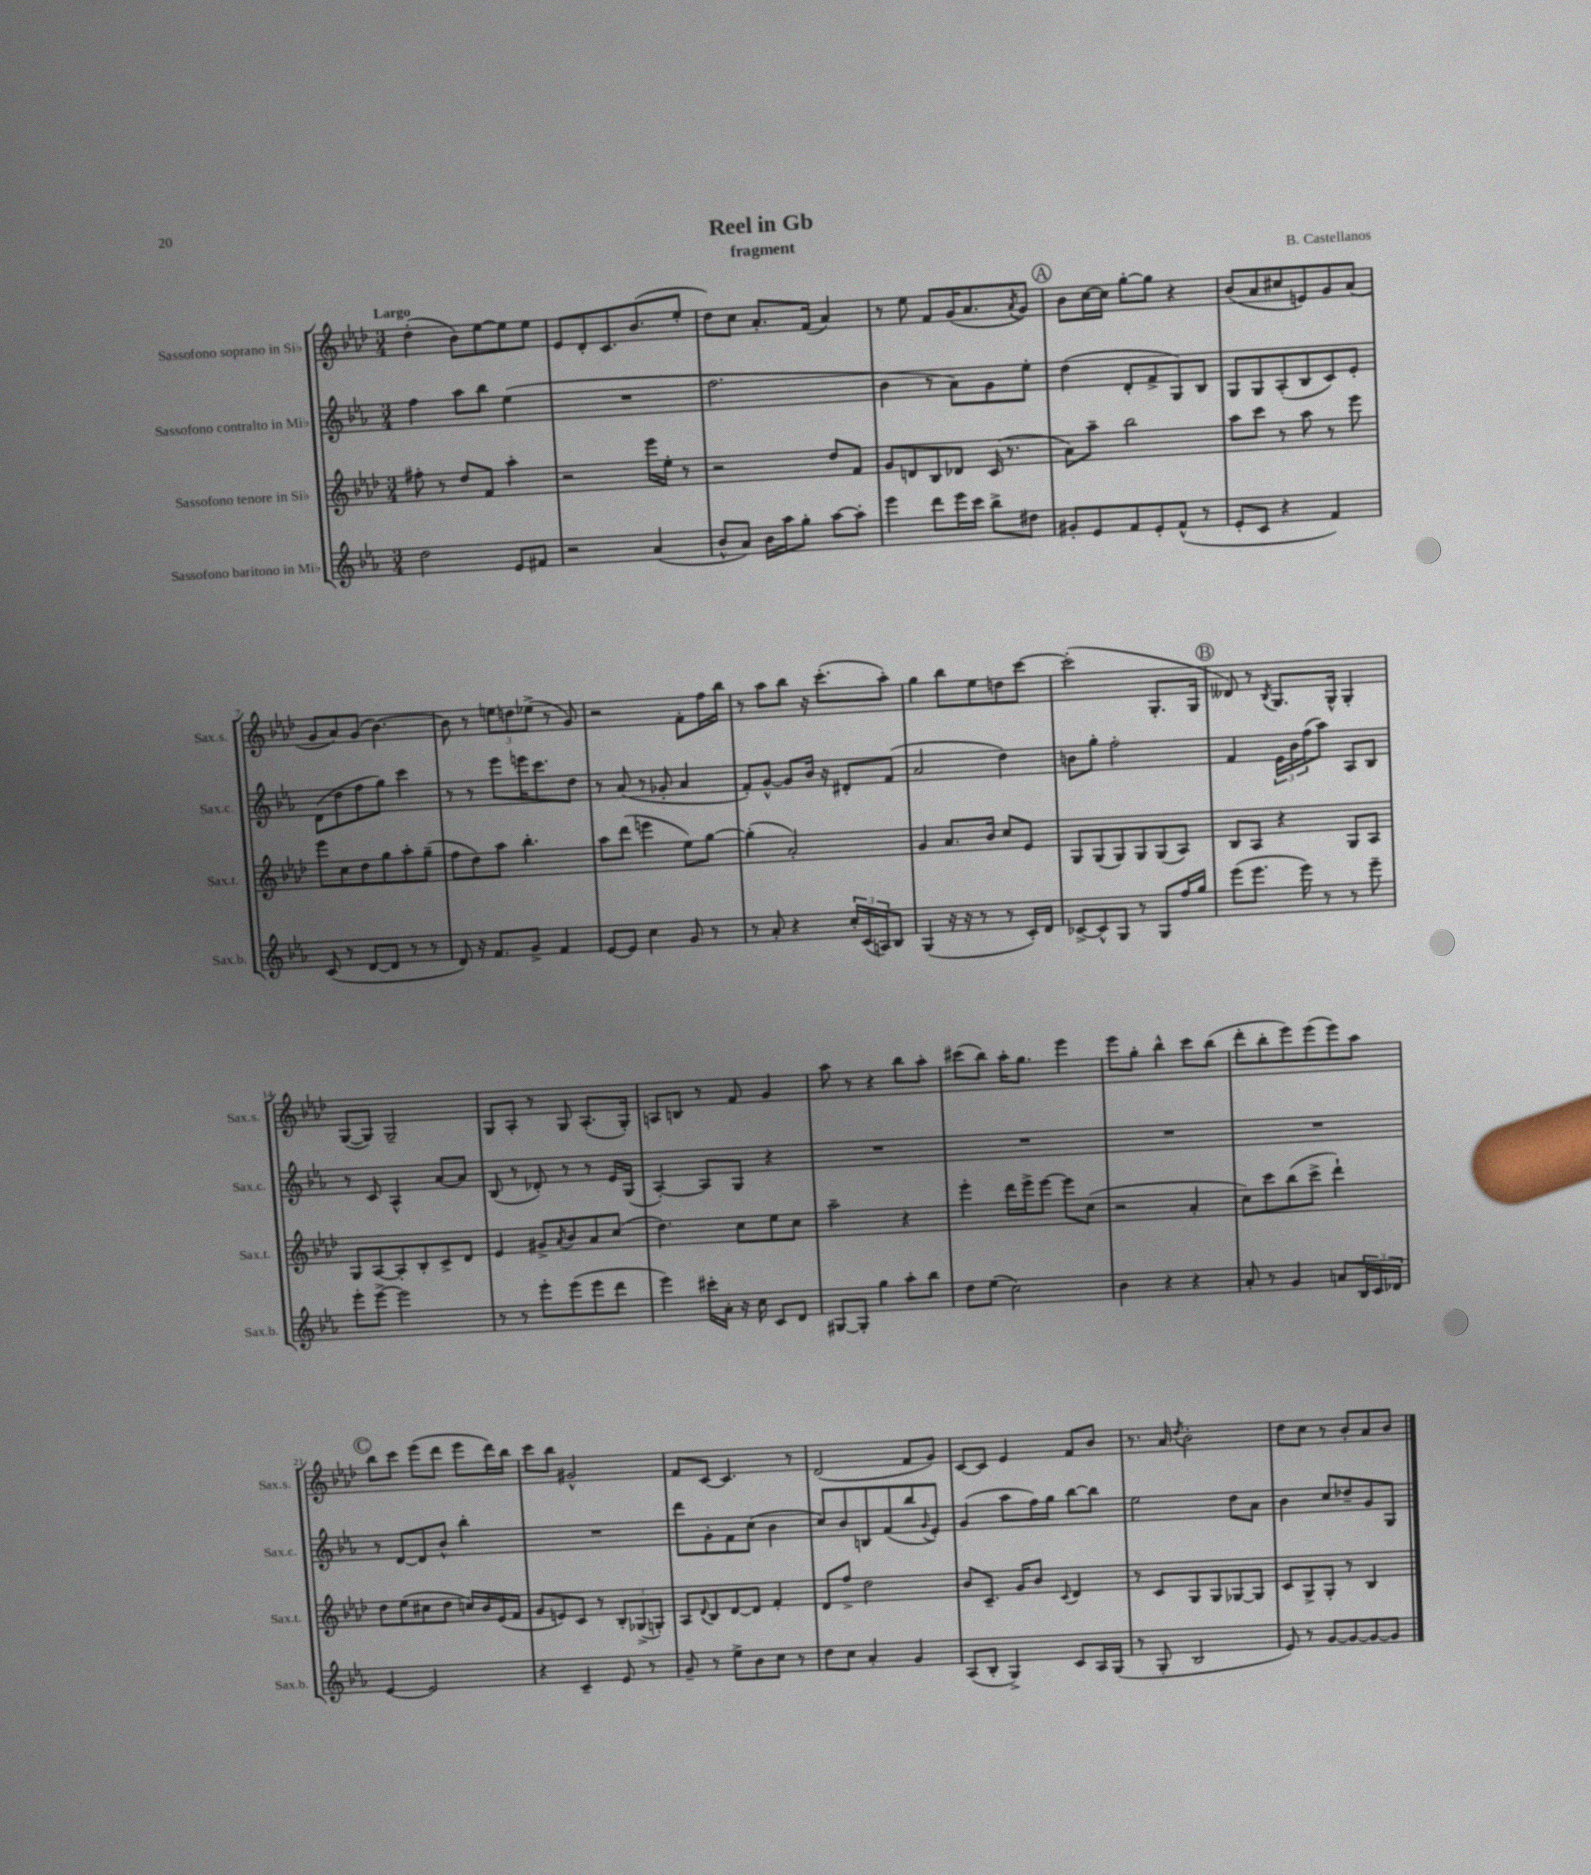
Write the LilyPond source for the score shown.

\header { title = "Reel in Gb" composer = "B. Castellanos" subtitle = "fragment" }
<<
\new StaffGroup <<
\new Staff = "s0" \with { instrumentName = "Sassofono soprano in Sib" shortInstrumentName = "Sax.s." } {
    \clef treble \key aes \major \numericTimeSignature \time 3/4 \tempo "Largo"
    des''4-.( bes'8) ees''8~ ees''8 ees''8 |
    ees'8 des'8-. c'8. bes'8.( ees''8-. |
    des''8) c''8 aes'8.-. f'16( aes'4) |
    r8 ees''8 f'8 g'16( aes'8. \acciaccatura { aes'8 } g'8) |
    \mark \markup { \circle "A" } bes'8 c''16~ c''16 g''8~-. g''8 r4 |
    bes'8( aes'8 cis''8 e'8) g'8 aes'8( |
    g'8 aes'8) g'8( bes'4.~) |
    bes'8 r8 \tuplet 3/2 { e''8 d''8 ees''8->( } r8 g'8) |
    r2 f'8-. f''16 bes''16 |
    r8 aes''8 bes''8 r16 c'''8.-.( aes''8-.) |
    g''4 bes''8 ees''8 d''8 c'''8~ |
    c'''2-.( g8.-. g16 |
    \mark \markup { \circle "B" } deses'8) r8 \acciaccatura { bes8 } g8. g16-^ g4-. |
    g8~( g8) g2-- |
    g8 aes8-. r8 g8 aes8.-.( g16-.) |
    a8 b8 r8 f'8 g'4 |
    aes''8 r8 r4 bes''8 aes''8-. |
    cis'''8( bes''8) aes''16-. g''8. ees'''4 |
    ees'''8 g''8-. bes''4-^ c'''8 bes''8( |
    des'''8-. bes''8-. ees'''8) ees'''8( ees'''8) aes''8 |
    \mark \markup { \circle "C" } bes''8 c'''8 ees'''8( des'''8 ees'''8 des'''16) bes''16 |
    c'''8 bes''8 gis'2-^ |
    f'8 c'8~ c'4. r8 |
    des'2( f'8 g'8) |
    c'8~ c'8 ees'4 f'8 bes'8 |
    r8. aes'16 \acciaccatura { des''8 } bes'2-. |
    des''8 c''8 r8 bes'8-. aes'8 bes'8 \bar "|." |
}
\new Staff = "s1" \with { instrumentName = "Sassofono contralto in Mib" shortInstrumentName = "Sax.c." } {
    \clef treble \key ees \major \numericTimeSignature \time 3/4
    f''4 aes''8 bes''8 ees''4( |
    R2. |
    f''2. |
    bes'4 r8 aes'8) g'8 ees''8-. |
    \mark \markup { \circle "A" } d''4( d'8-. f'8-> g8) bes8 |
    g8 g8 aes8-.( bes8 c'8) ees'8-. |
    d'8( d''8 f''8 g''8) c'''4 |
    r8 r8 ees'''8 e'''16 c'''8. d''8 |
    r8 aes'8( r8 ges'8-. aes'4 |
    f'8-.) g'8~-^ g'8 bes'16 r16 dis'8-. f'8( |
    aes'2 d''4) |
    b'8 g''8-. f''2-. |
    \mark \markup { \circle "B" } f'4 \tuplet 3/2 { ees'16 bes'16 f''16( } aes''8) aes8 bes8 |
    r8 c'8 aes4-^ aes'8~ aes'8 |
    bes8( r8 des'8-.) r8 r8 ees'16 g16( |
    aes4~-.) aes8 g8 r4 |
    R2. |
    R2. |
    R2. |
    R2. |
    \mark \markup { \circle "C" } r8 d'8~ d'8 bes'8-^ bes''4-. |
    R2. |
    d'''8 g'8-. f'8 c''8( bes'4 |
    c''8) bes'8 b8 f'8( bes''8 \appoggiatura { g'8 } ees'8-.) |
    g'4( aes''8 f''16) g''16 bes''8~ bes''8 |
    ees''2 d''8 aes'8 |
    bes'4 c''8 des''8-- g'8 g8 \bar "|." |
}
\new Staff = "s2" \with { instrumentName = "Sassofono tenore in Sib" shortInstrumentName = "Sax.t." } {
    \clef treble \key aes \major \numericTimeSignature \time 3/4
    fis''8-. r8 des''8 f'8 aes''4-. |
    r2 ees'''16 ees''16-. r8 |
    r2 des''8 f'8 |
    g'8 d'8 bes8 des'8 c'16( r8. |
    \mark \markup { \circle "A" } aes'8) aes''8-- bes''2 |
    aes''8 c'''8 r8 aes''8 r8 ees'''8 |
    ees'''8 c''8 des''8 g''8 aes''8-. g''8--( |
    f''8 des''8) aes''8 bes''4.-. |
    aes''8 des'''8( e'''4 ees''8) g''8~ |
    g''4-.( aes'2-.) |
    g'4 aes'8. bes'16 c''8 ees'8 |
    g8 g8( g8) g8 g8( aes8) |
    \mark \markup { \circle "B" } bes8 aes8 r4 g8 aes8 |
    g8 aes8~ aes8-. bes8-. c'8-> des'8 |
    ees'4 gis'8-> \acciaccatura { aes'8 } bes'8 aes'8 c''8( |
    des''4.) c''8 ees''8 c''8 |
    aes''2-- r4 |
    ees'''4-. des'''16 ees'''16-> ees'''8~ ees'''8 c''8( |
    r2 aes'4-. |
    c''8) c'''8 bes''8( c'''8-> des'''4-!) |
    \mark \markup { \circle "C" } des''8 ees''8( cis''8 des''8 c''16) bes'16 ees'16( f'16 |
    g'8 e'8) c'8 r8 \tuplet 3/2 { bes8-. ges8->( g8-.) } |
    aes8 \appoggiatura { des'8 } bes8 des'8~ des'8 f'4-. |
    des'8 f''8-> des''2 |
    bes'8 c'8.-- g'16 bes'8 \appoggiatura { c'8 } des'4 |
    r8 c'8 g8 g8 ges8~ ges8 |
    c'8 g8-> g8-. r8 bes4 \bar "|." |
}
\new Staff = "s3" \with { instrumentName = "Sassofono baritono in Mib" shortInstrumentName = "Sax.b." } {
    \clef treble \key ees \major \numericTimeSignature \time 3/4
    d''2 ees'8 fis'8 |
    r2 aes'4( |
    bes'8-^ aes'8) bes'16 aes''16 g''8-. aes''8~ aes''8-. |
    ees'''4 d'''8 ees'''16 c'''16 bes''8-> dis''8 |
    \mark \markup { \circle "A" } gis'8-. ees'8 f'8 ees'8-. f'8-^( r8 |
    ees'8-. c'8 r4 f'4) |
    c'8( r8 d'8~ d'8 r8 r8 |
    d'8) r16 f'8. g'8-> f'4 |
    ees'8~ ees'8 c''4 g'8 r8 |
    r8 aes'8-. r4 \tuplet 3/2 { c''16-. c'16( a16) } bes8 |
    g4( r16 r16 r8 r8 c'16-.) d'16 |
    ces'8~-> ces'8-^ g8 r8 g8 f''16 g''16 |
    \mark \markup { \circle "B" } ees'''8( ees'''8. ees'''16) r8 r8 ees'''8-- |
    ees'''8-. ees'''8~-> ees'''2 |
    r8 r8 ees'''8-. ees'''8( ees'''8 d'''8 |
    ees'''4) cis'''16-. aes'16-. r16 c''16 c'8 d'8 |
    gis8~ gis8-. g''4 aes''8-. bes''8 |
    d''8 ees''8( c''2) |
    bes'4 r4 r4 |
    aes'8-. r8 g'4 a'8 \tuplet 3/2 { bes16 c'16 des'16 } |
    \mark \markup { \circle "C" } ees'4~ ees'2 |
    r4 c'4-- ees'8 r8 |
    g'8-- r8 ees''8-> bes'8 c''8 r8 |
    d''8 c''8 aes'4-. g'4 |
    aes8( bes8-. g4->) c'8 aes16 g16( |
    r8 g8-. bes2 |
    ees'8) r8 g'8~ g'8~ g'8~ g'8 \bar "|." |
}
>>
>>
